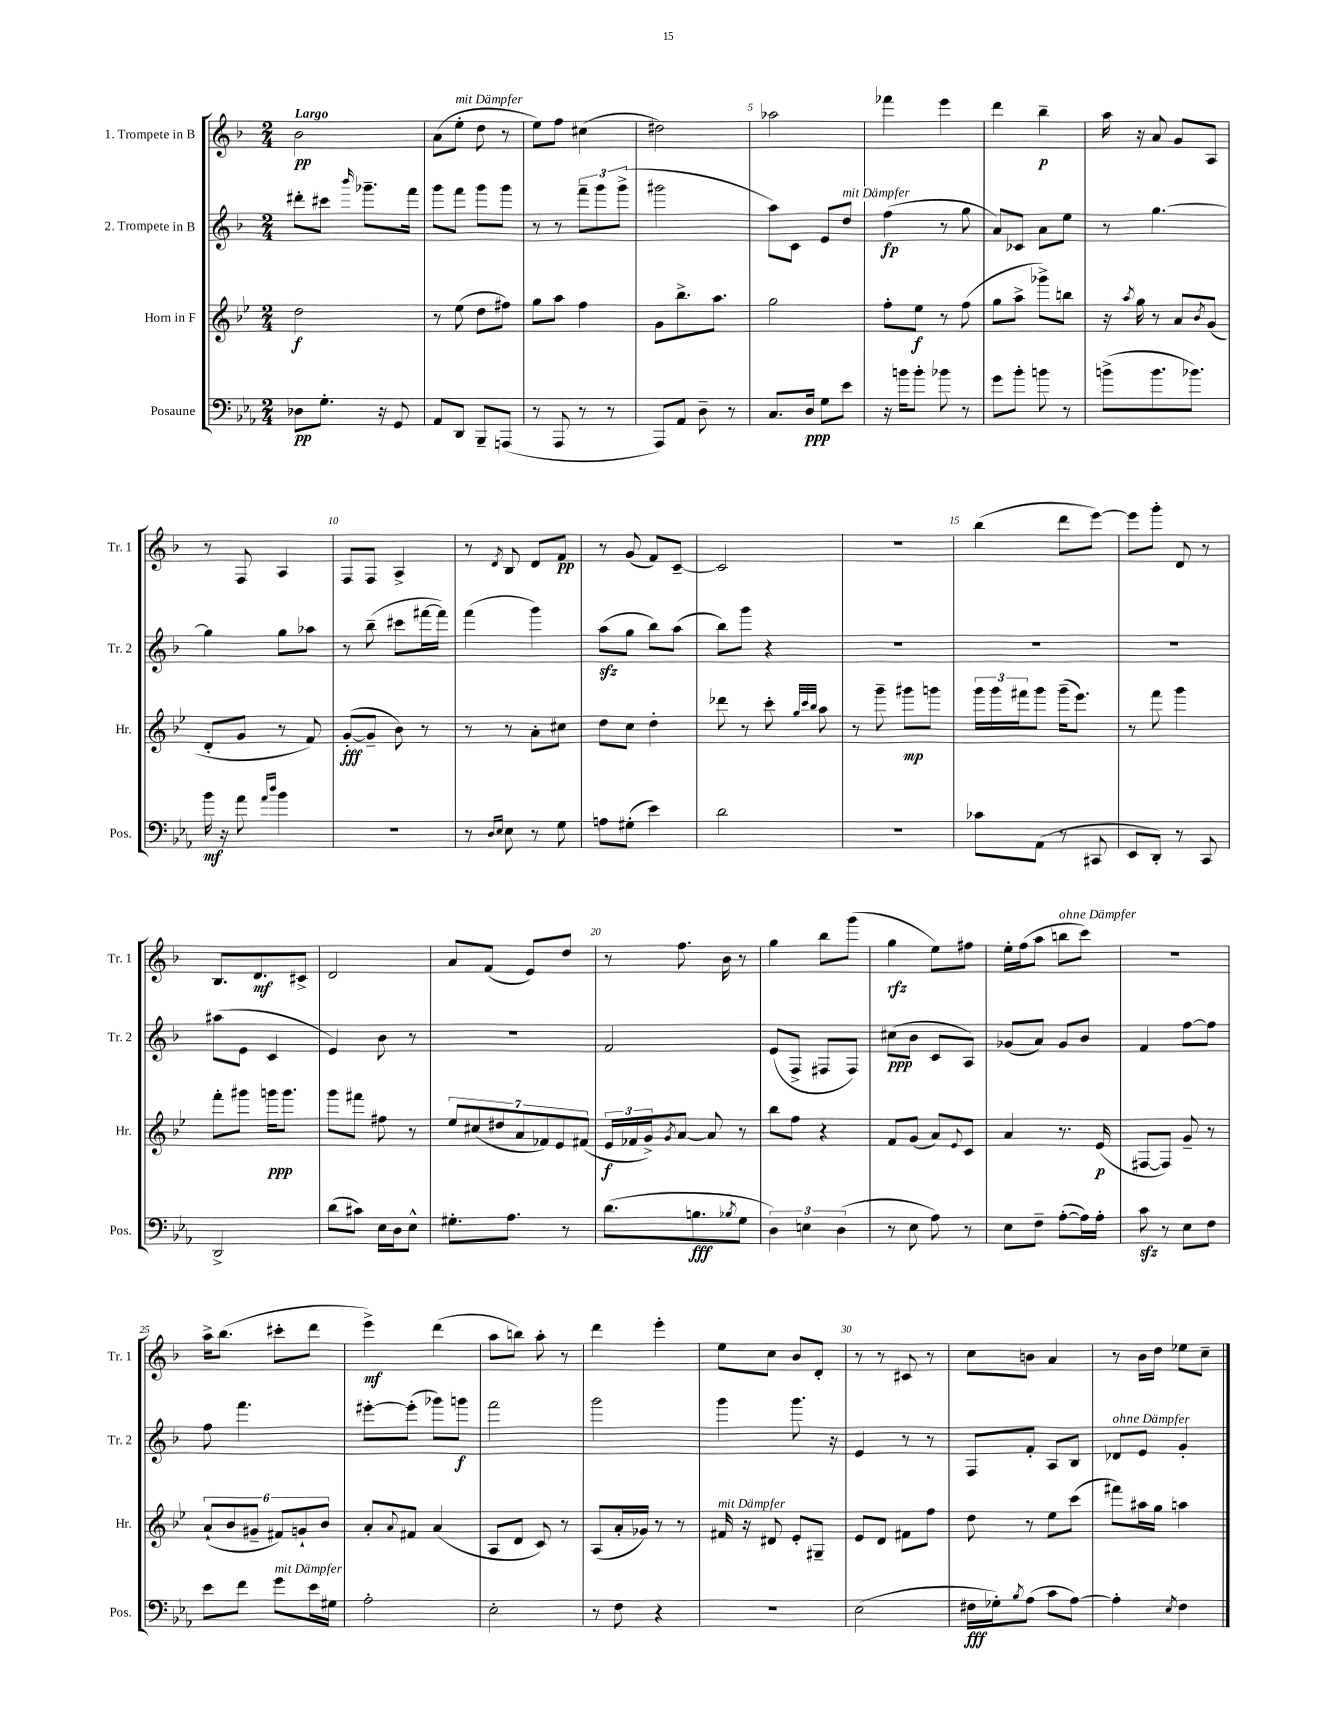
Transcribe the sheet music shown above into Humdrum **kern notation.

**kern	**dynam	**kern	**dynam	**kern	**dynam	**kern	**dynam
*part4	*part4	*part3	*part3	*part2	*part2	*part1	*part1
*staff4	*staff4	*staff3	*staff3	*staff2	*staff2	*staff1	*staff1
*I"Posaune	*	*I"Horn in F	*	*I"2. Trompete in B	*	*I"1. Trompete in B	*
*I'Pos.	*	*I'Hr.	*	*I'Tr. 2	*	*I'Tr. 1	*
*clefF4	*	*clefG2	*	*clefG2	*	*clefG2	*
*k[b-e-a-]	*	*k[b-e-]	*	*k[b-]	*	*k[b-]	*
*M2/4	*	*M2/4	*	*M2/4	*	*M2/4	*
=1	=1	=1	=1	=1	=1	=1	=1
!	!	!	!	!	!	!LO:TX:a:B:t=Largo	!
8D-X\L	pp	2dd\	f	8ddd#X'\L	.	2b-\	pp
8.G'\J	.	.	.	8ccc#X\J	.	.	.
.	.	.	.	16qqbbb-/	.	.	.
.	.	.	.	8.ggg-X~\L	.	.	.
16r	.	.	.	.	.	.	.
8GG/	.	.	.	.	.	.	.
.	.	.	.	16fff\Jk	.	.	.
=2	=2	=2	=2	=2	=2	=2	=2
8AA-/L	.	8r	.	8ggg\L	.	(8a\L	.
!	!	!	!	!	!	!LO:TX:a:i:t=mit Dämpfer	!
8DD/J	.	(8ee-\	.	8fff\J	.	8ee'\J	.
8BBB-~/L	.	8dd\L	.	8ggg\L	.	8dd\	.
(8AAAn/J	.	8ff#X\J)	.	8ggg\J	.	8r	.
=3	=3	=3	=3	=3	=3	=3	=3
8r	.	8gg\L	.	8r	.	8ee\L)	.
8AAA-/	.	8aa\J	.	8r	.	8ff\J	.
8r	.	4ff\	.	12fff~\L	.	(4cc#X\	.
.	.	.	.	12ggg\	.	.	.
8r	.	.	.	.	.	.	.
.	.	.	.	(12ggg^\J	.	.	.
=4	=4	=4	=4	=4	=4	=4	=4
8AAA-/L)	.	8g\L	.	2ggg#X\	.	2dd#X\)	.
8AA-/J	.	8.bb-^\	.	.	.	.	.
8D~\	.	.	.	.	.	.	.
.	.	8.aa\J	.	.	.	.	.
8r	.	.	.	.	.	.	.
=5	=5	=5	=5	=5	=5	=5	=5
8.C/L	.	2gg\	.	8aa\L)	.	2aa-X\	.
.	.	.	.	8c\J	.	.	.
16D/Jk	ppp	.	.	.	.	.	.
8G\L	.	.	.	8e/L	.	.	.
!	!	!	!	!LO:TX:a:i:t=mit Dämpfer	!	!	!
8e-\J	.	.	.	8dd/J	.	.	.
=6	=6	=6	=6	=6	=6	=6	=6
16r	.	8ff'\L	.	(4ff\	fp	4fff-X\	.
16bn\KL	.	.	.	.	.	.	.
8b'\J	.	8ee-\J	f	.	.	.	.
8b-X\	.	8r	.	8r	.	4eee\	.
8r	.	(8ff\	.	8gg\	.	.	.
=7	=7	=7	=7	=7	=7	=7	=7
8g\L	.	8gg\L	.	8a/L)	.	4ddd\	.
8b-'\J	.	8aa^\J	.	8c-X/J	.	.	.
8bn\	.	8ggg-X^\L)	.	8a\L	.	4bb-~\	p
8r	.	8bbn\J	.	8ee\J	.	.	.
=8	=8	=8	=8	=8	=8	=8	=8
(8bn^\L	.	16r	.	8r	.	16aa\	.
.	.	8qaa/	.	.	.	.	.
.	.	16gg\	.	.	.	16r	.
8.b\	.	8r	.	[4.gg\	.	8a/	.
.	.	8a/L	.	.	.	8g/L	.
8.b-X\J)	.	.	.	.	.	.	.
.	.	8qb-/	.	.	.	.	.
.	.	(8g/J	.	.	.	8A/J	.
!!LO:LB:g=z
=9	=9	=9	=9	=9	=9	=9	=9
16b-\	mf	8d'/L	.	4gg\]	.	8r	.
16r	.	.	.	.	.	.	.
8a-\	.	8g/J	.	.	.	8F/	.
16qqa-/LL	.	.	.	.	.	.	.
16qqdd/JJ	.	.	.	.	.	.	.
4b-\	.	8r	.	8gg\L	.	4A/	.
.	.	8f/)	.	8aa-X\J	.	.	.
=10	=10	=10	=10	=10	=10	=10	=10
2r	.	([8g'/L	fff	8r	.	8F/L	.
.	.	8g~/J]	.	(8bb-~\	.	8F/J	.
.	.	8b-\)	.	8ccc#X\L	.	4A^/	.
.	.	8r	.	[16fff#X\L	.	.	.
.	.	.	.	16fff#\JJ])	.	.	.
=11	=11	=11	=11	=11	=11	=11	=11
8r	.	8r	.	(4fff\	.	8r	.
16qqD/LL	.	.	.	.	.	.	.
16qqE-/JJ	.	.	.	.	.	8qd/	.
8E-\	.	8r	.	.	.	8B-/	.
8r	.	8a'\L	.	4ggg\)	.	8d/L	.
8G\	.	8cc#X\J	.	.	.	8f/J	pp
=12	=12	=12	=12	=12	=12	=12	=12
8An\L	.	8dd\L	.	(8aazz\L	.	8r	.
(8G#X'\J	.	8cc\J	.	8gg\J	.	(8g/	.
4e-\)	.	4dd'\	.	8bb-\L)	.	8f/L)	.
.	.	.	.	(8aa\J	.	[8c~/J	.
=13	=13	=13	=13	=13	=13	=13	=13
2d\	.	8ddd-X\	.	8bb-\L)	.	2c/]	.
.	.	8r	.	8ggg\J	.	.	.
.	.	8ccc'\	.	4r	.	.	.
.	.	32qqgg/LLL	.	.	.	.	.
.	.	32qqccc/	.	.	.	.	.
.	.	32qqbb-/JJJ	.	.	.	.	.
.	.	8aa\	.	.	.	.	.
=14	=14	=14	=14	=14	=14	=14	=14
2r	.	8r	.	2r	.	2r	.
.	.	8ggg~\	.	.	.	.	.
.	.	8ggg#X\L	mp	.	.	.	.
.	.	8gggn\J	.	.	.	.	.
=15	=15	=15	=15	=15	=15	=15	=15
8c-X\L	.	24ggg\LL	.	2r	.	(4bb-\	.
.	.	24ggg\	.	.	.	.	.
.	.	24fff#X\J	.	.	.	.	.
(8AA-\J	.	8ggg\J	.	.	.	.	.
8r	.	(16ggg~\KL	.	.	.	8ddd\L	.
.	.	8.eee-\J)	.	.	.	.	.
8CC#X/	.	.	.	.	.	[8eee\J)	.
=16	=16	=16	=16	=16	=16	=16	=16
8EE-/L	.	8r	.	2r	.	8eee\L]	.
8DD'/J)	.	8fff\	.	.	.	8ggg'\J	.
8r	.	4ggg\	.	.	.	8d/	.
8CC/	.	.	.	.	.	8r	.
!!LO:LB:g=z
=17	=17	=17	=17	=17	=17	=17	=17
2DD^/	.	8fff'\L	.	(8aa#X\L	.	8.B-/L	.
.	.	8ggg#X\J	.	8e\J	.	.	.
.	.	.	.	.	.	8.d/	mf
.	.	16gggn\KL	ppp	4c/	.	.	.
.	.	8.ggg\J	.	.	.	.	.
.	.	.	.	.	.	8c#X^/J	.
=18	=18	=18	=18	=18	=18	=18	=18
(8d\L	.	8ggg\L	.	4e/)	.	2d/	.
8c#X\J)	.	8fff#X\J	.	.	.	.	.
16E-\LL	.	8ff#X\	.	8b-\	.	.	.
16D\J	.	.	.	.	.	.	.
8E-^^\J	.	8r	.	8r	.	.	.
=19	=19	=19	=19	=19	=19	=19	=19
8.G#X'\L	.	14ee-/L	.	2r	.	8a/L	.
.	.	(14cc#X/	.	.	.	.	.
.	.	.	.	.	.	(8f/J	.
.	.	14dd#X/	.	.	.	.	.
8.A-\J	.	.	.	.	.	.	.
.	.	14a/	.	.	.	.	.
.	.	.	.	.	.	8e/L)	.
.	.	14f-X/)	.	.	.	.	.
.	.	14e-/	.	.	.	.	.
8r	.	.	.	.	.	8dd/J	.
.	.	(14f#X/J	.	.	.	.	.
=20	=20	=20	=20	=20	=20	=20	=20
(8.d\L	.	24e-/LL	f	2f/	.	8r	.
.	.	24f-X/	.	.	.	.	.
.	.	24g^/J)	.	.	.	.	.
.	.	8qg/	.	.	.	.	.
.	.	[8a/J	.	.	.	8.ff\	.
8.Bn\	fff	.	.	.	.	.	.
.	.	8a/]	.	.	.	.	.
.	.	.	.	.	.	16b-\	.
8qB-X/	.	.	.	.	.	.	.
8G\J	.	8r	.	.	.	8r	.
=21	=21	=21	=21	=21	=21	=21	=21
6D\)	.	8bb-\L	.	(8e/L	.	4gg\	.
.	.	8ff\J	.	8F^/J	.	.	.
6En\	.	.	.	.	.	.	.
.	.	4r	.	8F#X/L	.	8bb-\L	.
(6D\	.	.	.	.	.	.	.
.	.	.	.	8F#/J)	.	(8ggg\J	.
=22	=22	=22	=22	=22	=22	=22	=22
8r	.	8f/L	.	(8cc#X\L	ppp	4gg\	rfz
8E-\	.	(8g/J	.	8b-\J	.	.	.
8A-\)	.	8a/L)	.	8c/L	.	8ee\L)	.
.	.	8qqe-/	.	.	.	.	.
8r	.	8c/J	.	8A/J)	.	8ff#X\J	.
=23	=23	=23	=23	=23	=23	=23	=23
8E-\L	.	4a/	.	(8g-X/L	.	16ee'\LL	.
.	.	.	.	.	.	(16ff\J	.
8F~\J	.	.	.	8a/J)	.	8aa\J	.
!	!	!	!	!	!	!LO:TX:a:i:t=ohne Dämpfer	!
([8A-'\L	.	8.r	.	8g-/L	.	8bbn\L	.
16A-\L])	.	.	.	8b-/J	.	8ccc\J)	.
16A-'\JJ	.	(16e-/	p	.	.	.	.
=24	=24	=24	=24	=24	=24	=24	=24
8czz\	.	[8F#X/L	.	4f/	.	2r	.
8r	.	8F#/J])	.	.	.	.	.
8E-\L	.	8g~/	.	[8ff\L	.	.	.
8F\J	.	8r	.	8ff\J]	.	.	.
!!LO:LB:g=z
=25	=25	=25	=25	=25	=25	=25	=25
8e-\L	.	(12a`/L	.	8ff\	.	16aa^\KL	.
.	.	.	.	.	.	(8.bb-\J	.
.	.	12b-/	.	.	.	.	.
8f\J	.	.	.	4.fff\	.	.	.
.	.	12g#X~/J	.	.	.	.	.
!LO:TX:a:i:t=mit Dämpfer	!	!	!	!	!	!	!
8g\L	.	12f#X/L)	.	.	.	8ccc#X'\L	.
.	.	12gn`/	.	.	.	.	.
16e-\L	.	.	.	.	.	8ddd\J	.
.	.	12b-/J	.	.	.	.	.
16G#X\JJ	.	.	.	.	.	.	.
=26	=26	=26	=26	=26	=26	=26	=26
2A-'\	.	8a'/L	.	[8eee#X'\L	.	4eee^\)	mf
.	.	8qqa/	.	.	.	.	.
.	.	8f#X/J	.	(8eee#'\J]	.	.	.
.	.	(4a/	.	8ggg-X\L)	.	(4ddd\	.
.	.	.	.	8gggn\J	f	.	.
=27	=27	=27	=27	=27	=27	=27	=27
2E-'\	.	8A/L	.	2fff\	.	8aa\L	.
.	.	8d/J	.	.	.	8bbn\J)	.
.	.	8c/)	.	.	.	8aa'\	.
.	.	8r	.	.	.	8r	.
=28	=28	=28	=28	=28	=28	=28	=28
8r	.	(8A/L	.	2ggg\	.	4ddd\	.
8F\	.	16a'/L	.	.	.	.	.
.	.	16g-X/JJ)	.	.	.	.	.
4r	.	8r	.	.	.	4eee'\	.
.	.	8r	.	.	.	.	.
=29	=29	=29	=29	=29	=29	=29	=29
!	!	!LO:TX:a:i:t=mit Dämpfer	!	!	!	!	!
2r	.	16f#X/	.	4ggg\	.	8ee\L	.
.	.	16r	.	.	.	.	.
.	.	8d#X/	.	.	.	8cc\J	.
.	.	8e-'/L	.	8.ggg\	.	8b-/L	.
.	.	8G#X~/J	.	.	.	8d'/J	.
.	.	.	.	16r	.	.	.
=30	=30	=30	=30	=30	=30	=30	=30
(2E-\	.	8e-/L	.	4e/	.	8r	.
.	.	8d/J	.	.	.	8r	.
.	.	8f#X\L	.	8r	.	8c#X/	.
.	.	8ff\J	.	8r	.	8r	.
=31	=31	=31	=31	=31	=31	=31	=31
16F#X\LL	fff	8dd\	.	8F/L	.	8cc\L	.
16G-X'\J)	.	.	.	.	.	.	.
8qB-/	.	.	.	.	.	.	.
(8A-\J	.	8r	.	8f'/J	.	8bn\J	.
8c\L	.	8ee-\L	.	8A/L	.	4a/	.
[8A-\J)	.	(8ccc\J	.	8B-/J	.	.	.
=32	=32	=32	=32	=32	=32	=32	=32
!	!	!	!	!LO:TX:a:i:t=ohne Dämpfer	!	!	!
4A-'\]	.	8fff#X\L)	.	8d-X/L	.	8r	.
.	.	16aa#X\L	.	8e/J	.	16b-\LL	.
.	.	16gg\JJ	.	.	.	16dd\JJ	.
8qE-/	.	.	.	.	.	.	.
4F\	.	4aan\	.	4g'/	.	8ee-X\L	.
.	.	.	.	.	.	8cc~\J	.
==	==	==	==	==	==	==	==
*-	*-	*-	*-	*-	*-	*-	*-
